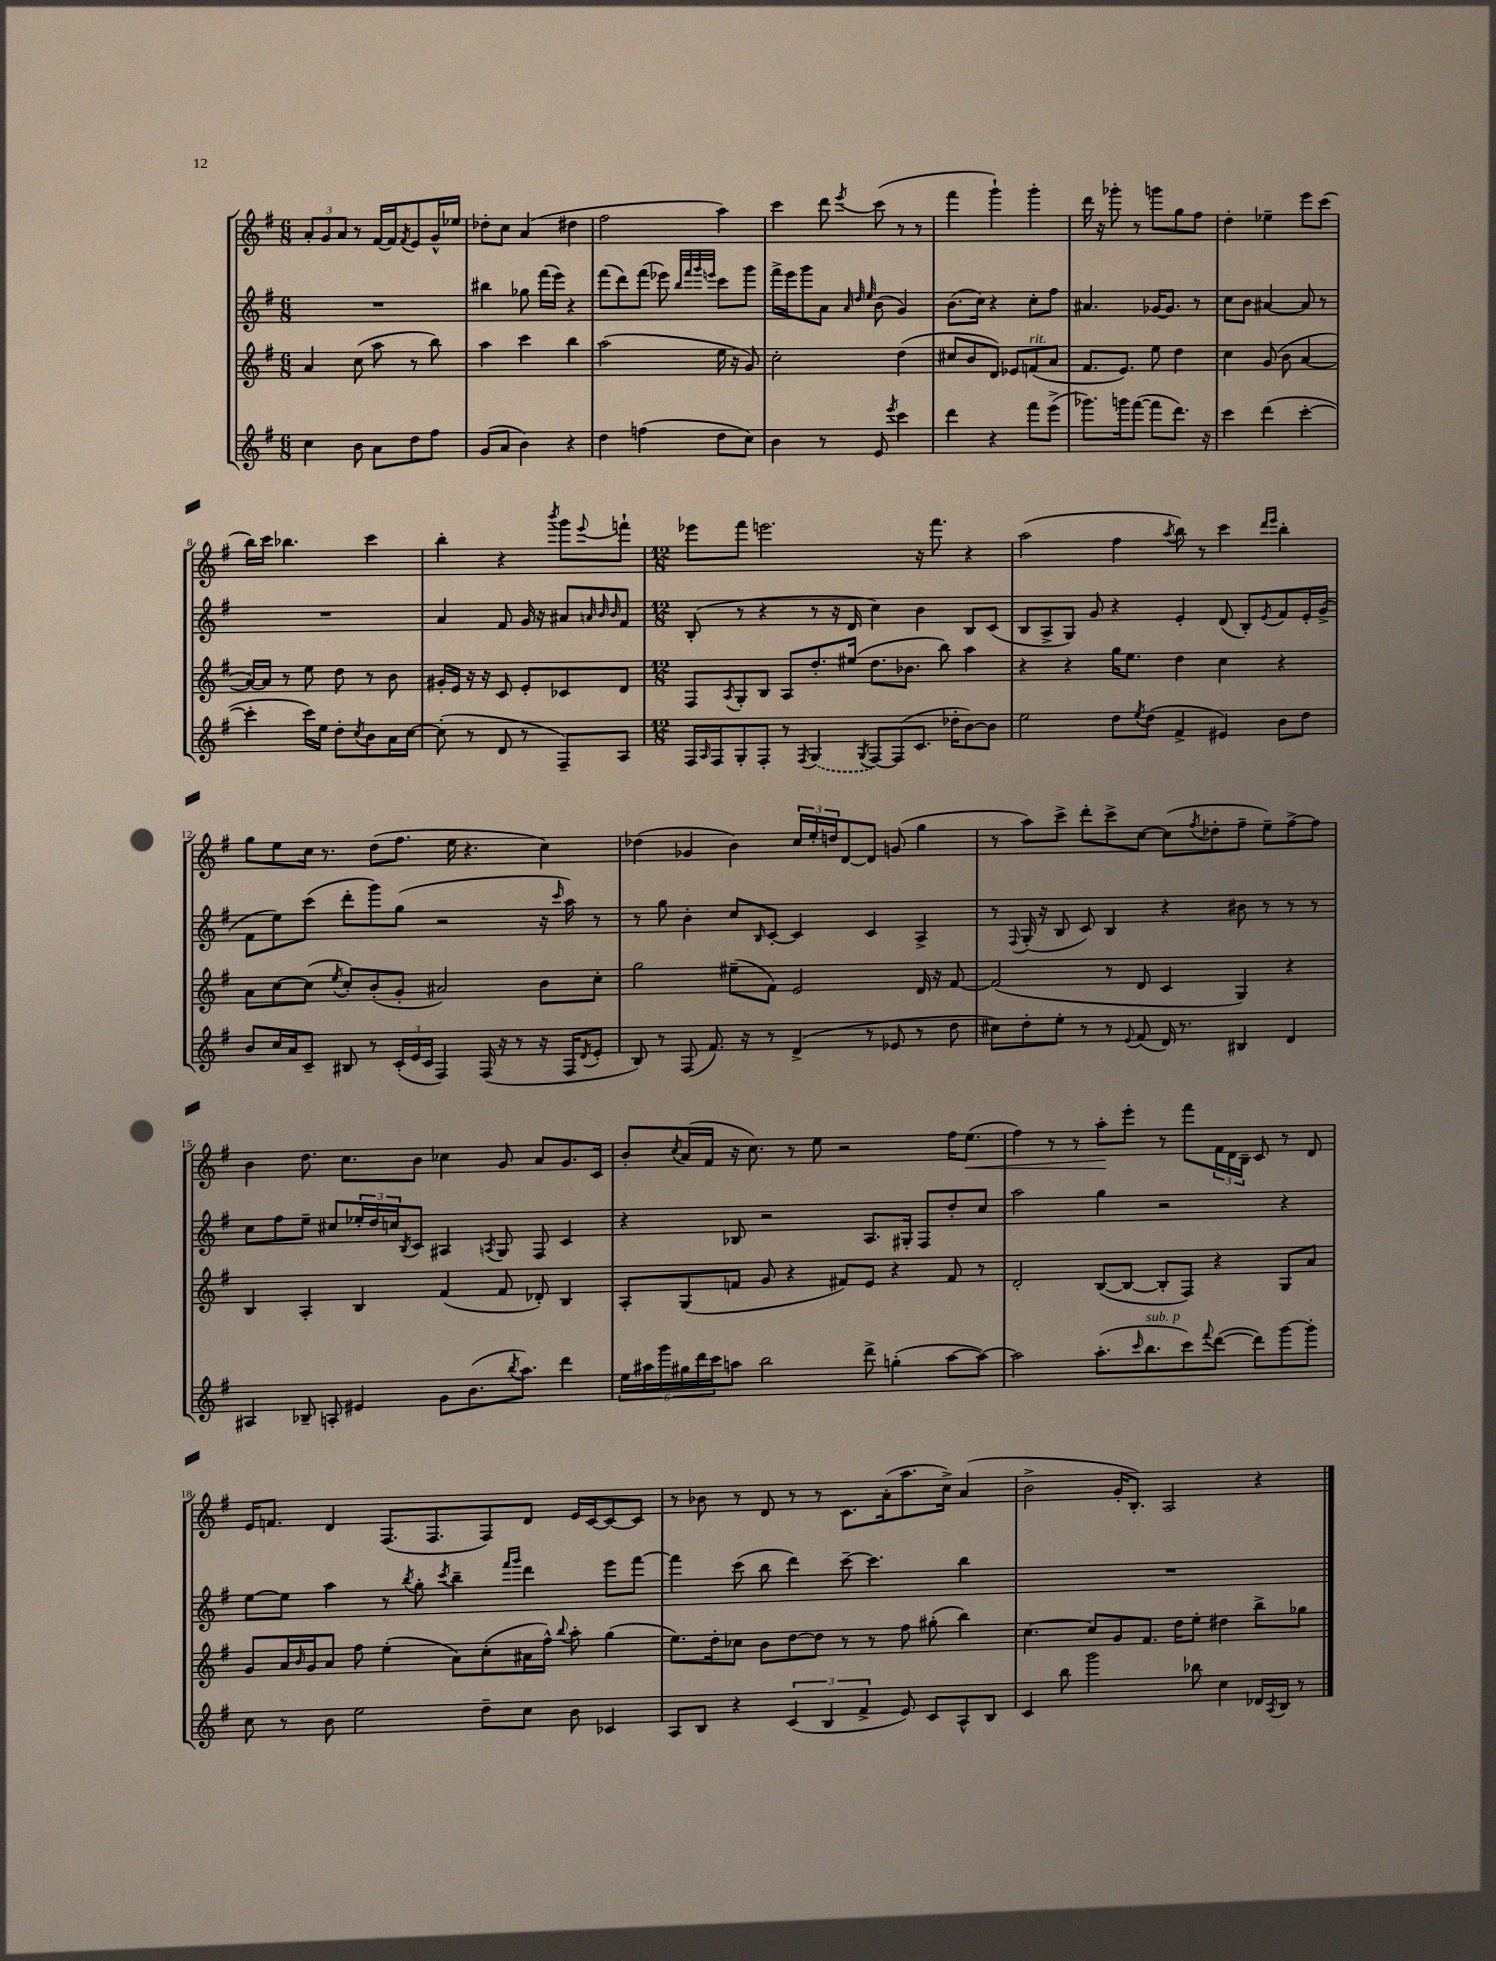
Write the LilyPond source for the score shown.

<<
\new StaffGroup <<
\new Staff = "s0" {
    \clef treble \key g \major \numericTimeSignature \time 6/8
    \tuplet 3/2 { a'8-. g'8 a'8 } r8 fis'16~ fis'16 \acciaccatura { fis'8 } e'8 g'16-^ ees''16 |
    des''8-. c''8 a'4( dis''4 |
    fis''2 a''4) |
    c'''4 d'''8 \acciaccatura { e'''8 } c'''8( r8 r8 |
    fis'''4 g'''4-!) g'''4-. |
    d'''16 r16 ges'''8-. r8 g'''8 g''8 fis''8 |
    d''4-. ees''4-- e'''8 c'''8( |
    b''16) c'''16 bes''4. c'''4 |
    b''4-. r4 \acciaccatura { b'''8 } g'''8 \appoggiatura { e'''8 } f'''8-! |
    \numericTimeSignature \time 12/8 ees'''8 fis'''8 e'''2. r16 fis'''8. r4 |
    a''2( fis''4 \acciaccatura { a''8 } b''8) r8 c'''4 \grace { d'''16 e'''16 } b''4-. |
    g''8 e''8 c''16 r8. d''8( fis''8. e''16 r4. c''4) |
    des''4( ges'4 b'4) \tuplet 3/2 { c''16 e''16-. d''16 } d'8~ d'8 g'8( g''4 |
    r8 a''8) c'''8-> d'''8-. c'''8-> c''8~ c''8( \acciaccatura { fis''8 } des''8-. fis''8-- e''8--) fis''8~-> fis''8 |
    b'4 d''8. c''8. b'8 ces''4 g'8 a'8 g'8. c'16 |
    b'8-. \acciaccatura { c''8 } a'16( fis'16 r16 c''8.) r8 e''8 r2 fis''16 e''8.\<( |
    fis''4) r8 r8 a''8-.\! e'''8-. r8 fis'''8 \tuplet 3/2 { fis'16 d'16 b16-- } c'8 r8 d'8 |
    e'16 f'8. d'4 fis8.( fis8. fis8) d'8 e'16 c'16~ c'8~ c'8 |
    r8 bes'8 r8 d'8 r8 r8 c'8. a'16-.( a''8. c''16->) a'4( |
    b'2-> g'16-. b8.-.) a2 r4 \bar "|." |
}
\new Staff = "s1" {
    \clef treble \key g \major \numericTimeSignature \time 6/8
    R2. |
    bis''4 ges''8 fis'''16( e'''16) r4 |
    fis'''8( d'''8) fis'''8( ees'''8) \grace { b''32 fis'''32 g'''32 e'''32 } c'''8 g'''8 |
    fis'''16-> e'''16 g'''8 a'8 \grace { a'32 d''32 e''32 } b'8( g'4) |
    b'8.( c''16) r4 c''8-. fis''8 |
    ais'4. ges'16~ ges'8. r8 |
    c''8 b'8 ais'4~ ais'8 r8 |
    R2. |
    a'4 fis'8 g'16 r16 ais'8 \grace { a'32 b'32 b'32 } fis'8 |
    \numericTimeSignature \time 12/8 b8-.( r8 r4 r8 r16 d'16 c''4) b'4 b8 c'8( |
    b8 a8-> g8) g'8 r4 e'4-. d'8( b8-.) \acciaccatura { e'8 } fis'8 e'16-. g'16->( |
    fis'8 e''8) c'''8( d'''8-. g'''8) g''8( r2 r16 \grace { c'''16 } a''16) r8 |
    r8 g''8 b'4-. c''8 \grace { b16 } c'8~-. c'4 c'4 a4-> |
    r8 \appoggiatura { fis8 } g16-.( r16 b8 c'8) b4 r4 bis'8 r8 r8 r8 |
    c''8 fis''8 e''8-- cis''8 \tuplet 3/2 { ees''16-. d''16 c''16 } \acciaccatura { b8 } c'8 ais4 \acciaccatura { a8 } g8 fis8 c'4 |
    r4 bes8 r2 a8. gis16-. fis8 d''8-. c''8 |
    a''2 g''4 r2 r4 |
    e''8~ e''8 a''4 r8 \acciaccatura { b''8 } g''8-. \acciaccatura { c'''8 } b''4-- \grace { fis'''16 g'''16 } d'''4 e'''8 fis'''8~ |
    fis'''4 c'''8( b''8 d'''4) c'''8~-- c'''4. b''4 |
    R1. \bar "|." |
}
\new Staff = "s2" {
    \clef treble \key g \major \numericTimeSignature \time 6/8
    a'4 c''8( a''8 r8 b''8) |
    a''4 c'''4 b''4 |
    a''2( e''16 r16 g'8) |
    c''2-. d''4( |
    cis''8 b'8 d'8) ees'8 f'8^\markup { \italic "rit." }( a'8 |
    fis'8. e'8.) e''8 d''4 |
    c''4 g'8( b'8 a'4~ |
    a'16~) a'16 r8 e''8 d''8 r8 b'8 |
    gis'16-. e'16 r16 r16 c'8 e'8-. ces'8 d'8 |
    \numericTimeSignature \time 12/8 fis8 \acciaccatura { a8 } g8-. b8 a8 d''8.-. eis''16( d''8. bes'8. b''8) a''4 |
    r4 r4 g''16 e''8. d''4 c''4 r4 |
    a'8 c''8~ c''8( \acciaccatura { e''8 } c''8-.) b'8-.( g'8-. ais'2) b'8 c''8-. |
    g''2 eis''8--( fis'8) e'2 d'16 r16 fis'8~ |
    fis'2( r8 d'8 c'4 g4) r4 |
    b4 a4-. b4 fis'4( fis'8 des'8-.) b4 |
    a8-. g8( f'8 g'8 r4 fis'8) e'8 r4 fis'8 r8 |
    d'2-. b8~( b8~ b8-. fis8) r4 g8 a'8 |
    g'8 a'16 \grace { b'16 } g'16 a'8 fis''8 e''4-.( a'8) c''8-.( ais'16 fis''16-^) \appoggiatura { b''8 } a''8-. g''4( |
    e''8.) d''16-. ces''8 b'8 d''8~ d''8 r8 r8 fis''8 gis''8-.( b''4) |
    c''4.~ c''8 g'8 fis'8. d''16 e''8-. dis''4 b''8-> ges''8 \bar "|." |
}
\new Staff = "s3" {
    \clef treble \key g \major \numericTimeSignature \time 6/8
    c''4 b'8 a'8 d''8 fis''8 |
    g'8( a'8 b'4) r4 |
    d''4 f''4( d''8 c''8) |
    b'4 r8 e'8 \acciaccatura { e'''8 } c'''4 |
    d'''4 r4 fis'''8 e'''8->( |
    ges'''8.) g'''16 fis'''8~( fis'''8 d'''8.) r16 |
    c'''4 d'''4( c'''4~-. |
    c'''4-. c'''16) e''16 d''8-. \acciaccatura { c''8 } b'8 a'16 c''16~ |
    c''8-.( r8 d'8 r8 fis8--) a8 |
    \numericTimeSignature \time 12/8 fis16 \grace { a16 } fis16 g8-. fis8-. r8 \acciaccatura { fis8 } \once \slurDashed g4( \acciaccatura { g8 } fis8~) fis8( c'8. des''16-. b'8~) b'8 |
    e''2 d''8 \acciaccatura { e''8 } d''8( fis'4-> eis'4) b'8 d''8 |
    b'8 c''16 a'16 c'8-- bis8 r8 \tuplet 3/2 { c'16-.( e'16 c'16 } fis4) fis16( r16 r8 r16 fis16 \acciaccatura { d'8 } e'8-. |
    b8) r8 fis8( fis'8.) r16 r8 d'4->( r8 ees'8 r8 d''8 |
    cis''8) d''8-. e''8-. r8 r8 \appoggiatura { e'8 } fis'8( d'16) r8. bis4 d'4 |
    ais4 bes8-- a8-. eis'4 g'8 b'8.( \acciaccatura { b''8 } a''8.) d'''4 |
    \tuplet 6/4 { e''16 ais''16 g'''16 gis''16 d'''16 c'''16 } a''8 b''2 d'''8-> g''4-.( a''8~ a''8~) |
    a''2 a''8.-.( \grace { c'''16 } b''8.^\markup { \italic "sub. p" } c'''8) \appoggiatura { fis'''8 } d'''8~( d'''8) g'''8~ g'''8-. |
    c''8 r8 b'8 e''2 d''8-- c''8 b'8 ces'4 |
    a8 b8 r4 \tuplet 3/2 { c'4( b4 fis'4-> } e'8) c'8 a8-^ b8 |
    c'4 b''8 g'''2 bes''8 c''4 des'16 \acciaccatura { a8 } b16 r8 \bar "|." |
}
>>
>>
